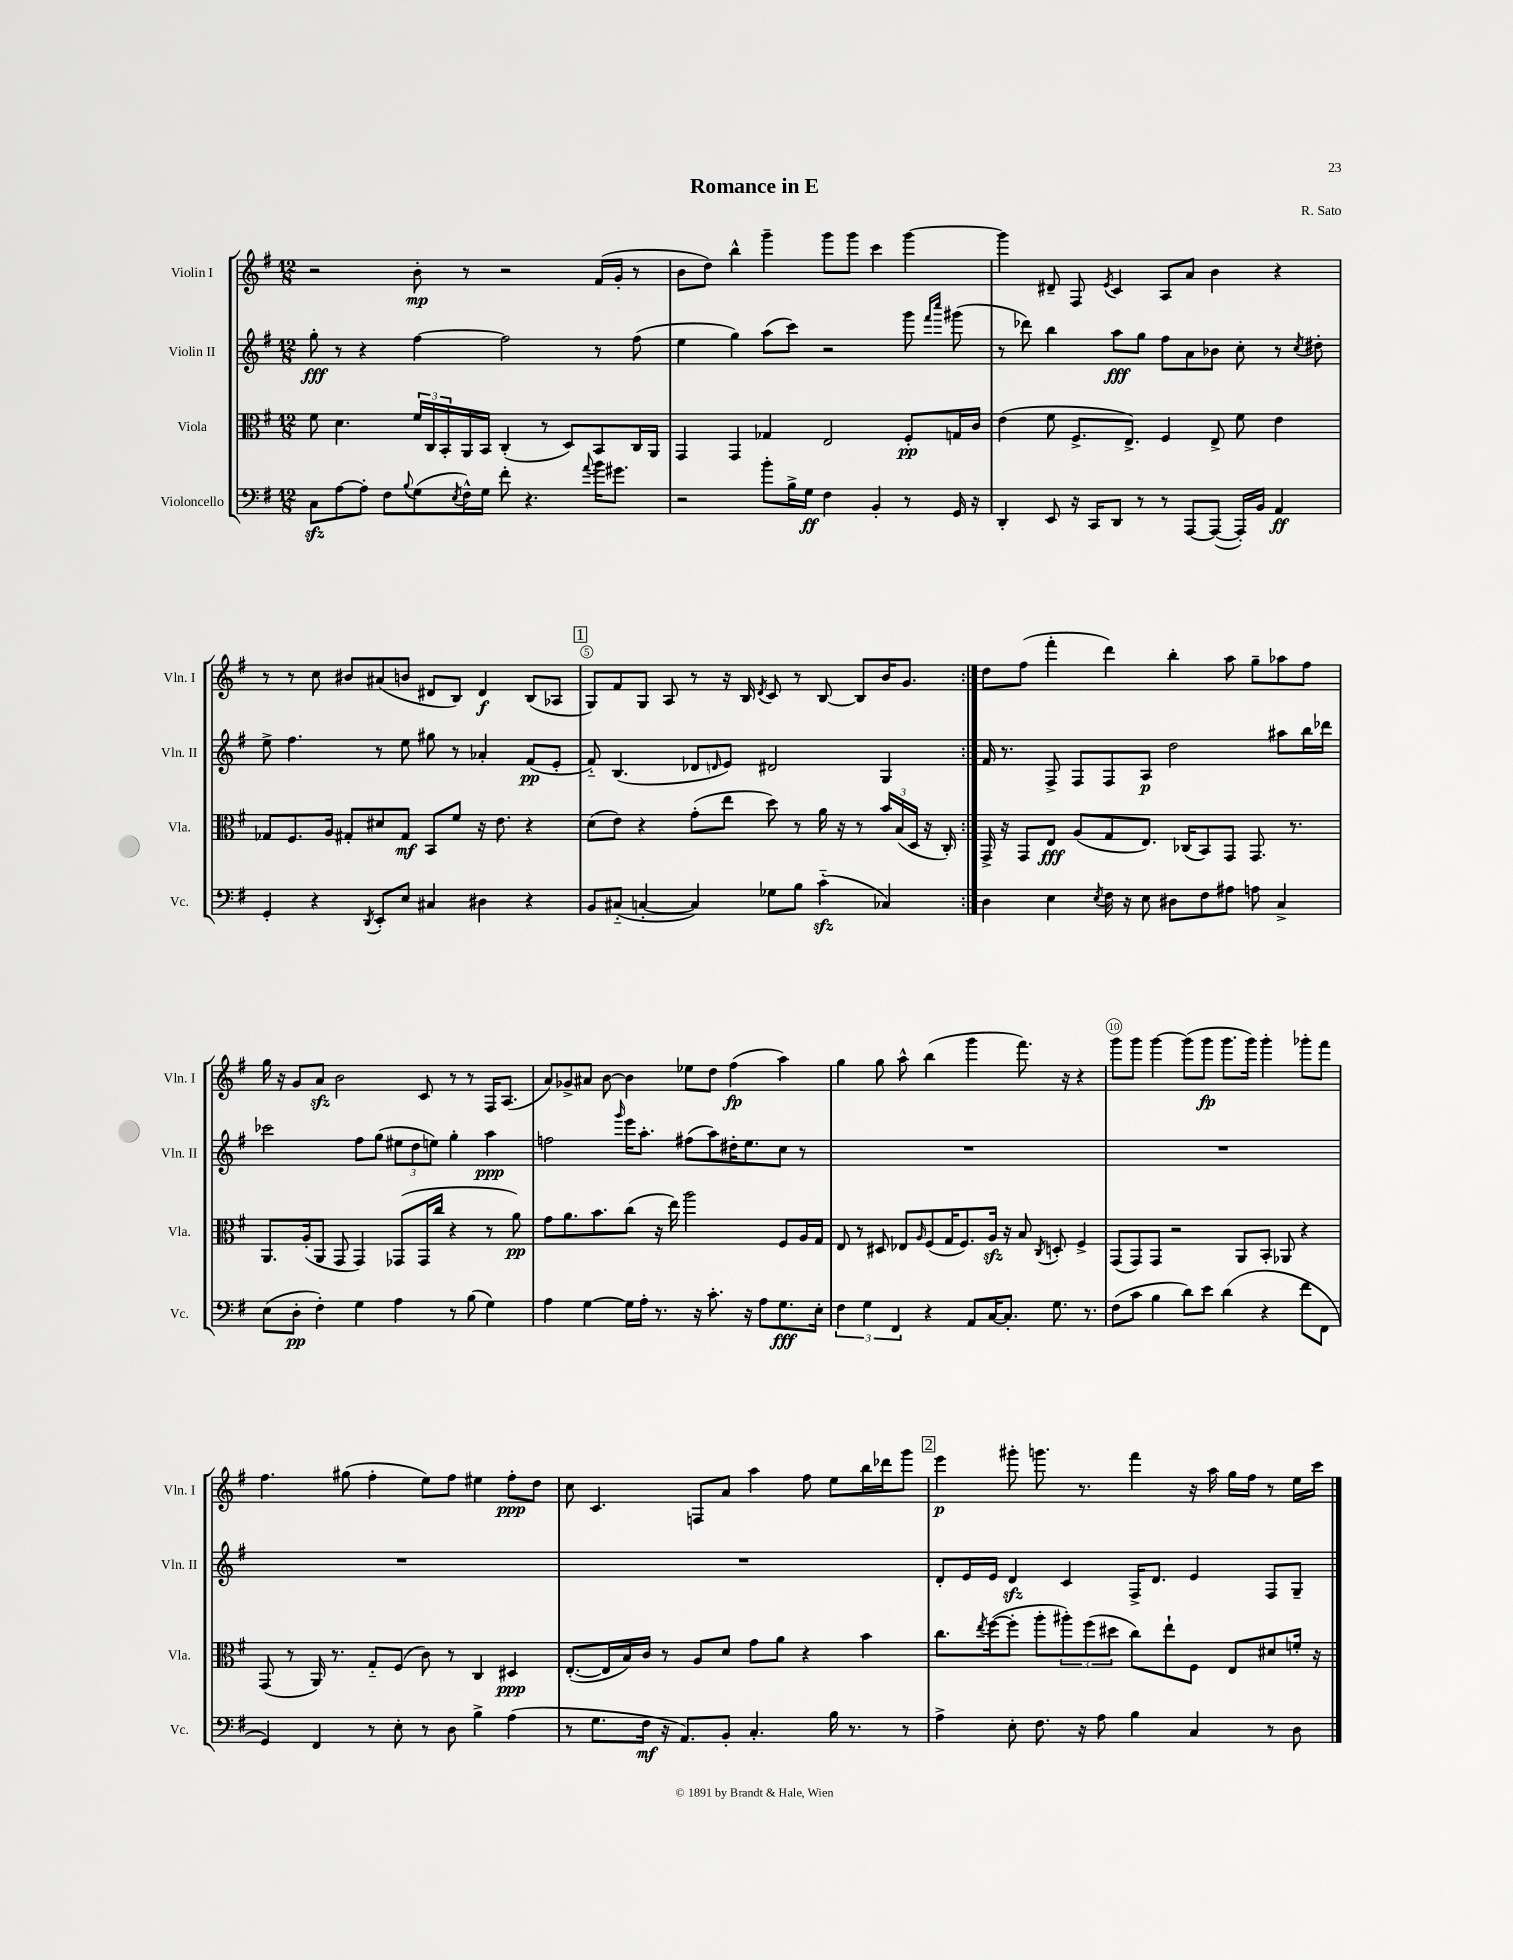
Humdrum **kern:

**kern	**dynam	**kern	**dynam	**kern	**dynam	**kern	**dynam
*part4	*part4	*part3	*part3	*part2	*part2	*part1	*part1
*staff4	*staff4	*staff3	*staff3	*staff2	*staff2	*staff1	*staff1
*I"Violoncello	*	*I"Viola	*	*I"Violin II	*	*I"Violin I	*
*I'Vc.	*	*I'Vla.	*	*I'Vln. II	*	*I'Vln. I	*
*clefF4	*	*clefC3	*	*clefG2	*	*clefG2	*
*k[f#]	*	*k[f#]	*	*k[f#]	*	*k[f#]	*
*M12/8	*	*M12/8	*	*M12/8	*	*M12/8	*
=1	=1	=1	=1	=1	=1	=1	=1
8Czz\L	.	8f#\	.	8gg'\	fff	2r	.
[8A\	.	4.d\	.	8r	.	.	.
8A'\J]	.	.	.	4r	.	.	.
8F#\L	.	.	.	.	.	.	.
8qqB/	.	.	.	.	.	.	.
(8G\	.	24f#/LL	.	[4ff#\	.	8b'\	mp
.	.	24C/	.	.	.	.	.
.	.	24BB'/	.	.	.	.	.
8qE/	.	.	.	.	.	.	.
16F#^^\L)	.	16AA/	.	.	.	8r	.
16G\JJ	.	16BB/JJ	.	.	.	.	.
8f#'\	.	(4C'/	.	2ff#\]	.	2r	.
4.r	.	.	.	.	.	.	.
.	.	8r	.	.	.	.	.
.	.	8D/L)	.	.	.	.	.
8qqa/	.	.	.	.	.	.	.
16b\KL	.	8BB/	.	8r	.	(16f#/LL	.
8.g#X\J	.	.	.	.	.	16g'/JJ	.
.	.	16C/L	.	(8ff#\	.	8r	.
.	.	16AA/JJ	.	.	.	.	.
=2	=2	=2	=2	=2	=2	=2	=2
2r	.	4GG/	.	4ee\	.	8b\L	.
.	.	.	.	.	.	8dd\J)	.
.	.	4GG/	.	4gg\)	.	4bb^^\	.
8b'\L	.	4G-X/	.	(8aa\L	.	4ggg~\	.
16B^\L	.	.	.	8ccc\J)	.	.	.
16G\JJ	ff	.	.	.	.	.	.
4F#\	.	2E/	.	2r	.	8ggg\L	.
.	.	.	.	.	.	8ggg\J	.
4BB'/	.	.	.	.	.	4ccc\	.
8r	.	8F#'/L	pp	8ggg\	.	[4ggg\	.
.	.	.	.	16qqfff#/LL	.	.	.
.	.	.	.	16qqcccc/JJ	.	.	.
16GG/	.	16Gn/L	.	(8ggg#X\	.	.	.
16r	.	16c/JJ	.	.	.	.	.
=3	=3	=3	=3	=3	=3	=3	=3
4DD'/	.	(4e\	.	8r	.	4ggg\]	.
.	.	.	.	8ddd-X\)	.	.	.
8EE/	.	8f#\	.	4bb\	.	8d#X~/	.
16r	.	8.F#^/L	.	.	.	8F#/	.
16CC/KL	.	.	.	.	.	.	.
.	.	.	.	.	.	8qe/	.
8DD/J	.	.	.	8aa\L	fff	4c/	.
.	.	8.E^/J)	.	.	.	.	.
8r	.	.	.	8gg\J	.	.	.
8r	.	4F#/	.	8ff#\L	.	8A/L	.
[8AAA/L	.	.	.	8a\	.	8a/J	.
(8AAA/J_	.	8E^/	.	8b-X\J	.	4b\	.
16AAA'/LL])	.	8f#\	.	8cc'\	.	.	.
16BB/JJ	.	.	.	.	.	.	.
4AA/	ff	4e\	.	8r	.	4r	.
.	.	.	.	8qcc/	.	.	.
.	.	.	.	8dd#X'\	.	.	.
!!LO:LB:g=z
=4	=4	=4	=4	=4	=4	=4	=4
4GG'/	.	8G-X/L	.	8ee^\	.	8r	.
.	.	8.F#/	.	4.ff#\	.	8r	.
4r	.	.	.	.	.	8cc\	.
.	.	16A/Jk	.	.	.	.	.
.	.	8G#X'/L	.	.	.	8b#X/L	.
8qDD/	.	.	.	.	.	.	.
8EE'/L	.	8d#X/	.	8r	.	(8a#X/	.
8E/J	.	8G#/J	mf	8ee\	.	8bn/J	.
4C#X/	.	8BB/L	.	8gg#X\	.	8d#X/L	.
.	.	8f#/J	.	8r	.	8B/J)	.
4D#X\	.	16r	.	4a-X'/	.	4d#/	f
.	.	8.e\	.	.	.	.	.
4r	.	4r	.	(8f#/L	pp	(8B/L	.
.	.	.	.	8e'/J	.	8A-X/J	.
!!LO:REH:place=s1:t=1
=5	=5	=5	=5	=5	=5	=5	=5
8BB/L	.	(8d\L	.	8f#/)	.	8G/L)	.
(8C#X/J	.	8e\J)	.	(4.B/	.	8f#/	.
[4Cn'/	.	4r	.	.	.	8G/J	.
.	.	.	.	.	.	8A/	.
4C/])	.	(8g'\L	.	8d-X/L	.	8r	.
.	.	.	.	16qqdn/	.	.	.
.	.	8ee\J	.	8e/J)	.	16r	.
.	.	.	.	.	.	16B/	.
.	.	.	.	.	.	8qd/	.
8G-X\L	.	8dd\)	.	2d#X/	.	8c/	.
8B\J	.	8r	.	.	.	8r	.
(4czz\	.	16a\	.	.	.	[8B/	.
.	.	16r	.	.	.	.	.
.	.	8r	.	.	.	8B/L]	.
4C-X/)	.	24b/LL	.	4G/	.	16b/K	.
.	.	(24B/	.	.	.	.	.
.	.	.	.	.	.	8.g/J	.
.	.	24D/JJ	.	.	.	.	.
.	.	16r	.	.	.	.	.
.	.	16C'/)	.	.	.	.	.
=6:|!	=6:|!	=6:|!	=6:|!	=6:|!	=6:|!	=6:|!	=6:|!
4D\	.	16GG^/	.	16f#/	.	8dd\L	.
.	.	16r	.	8.r	.	.	.
.	.	8GG/L	.	.	.	(8ff#\J	.
4E\	.	8E/J	fff	8F#^/	.	4fff#'\	.
.	.	(8A/L	.	8F#/L	.	.	.
8qE/	.	.	.	.	.	.	.
16F#\	.	8G/	.	8F#/	.	4ddd\)	.
16r	.	.	.	.	.	.	.
8E\	.	8.E/J)	.	8A/J	p	.	.
8D#X\L	.	.	.	2dd\	.	4bb'\	.
.	.	(16C-X/KL	.	.	.	.	.
8F#\	.	8BB/)	.	.	.	.	.
8A#X\J	.	8GG/J	.	.	.	8aa\	.
8An\	.	8.GG/	.	.	.	8gg~\L	.
4C^/	.	.	.	8aa#X\L	.	8aa-X\	.
.	.	8.r	.	.	.	.	.
.	.	.	.	16bb\L	.	8ff#\J	.
.	.	.	.	16ddd-X\JJ	.	.	.
!!LO:LB:g=z
=7	=7	=7	=7	=7	=7	=7	=7
(8E\L	.	8.AA/L	.	2ccc-X\	.	16gg\	.
.	.	.	.	.	.	16r	.
8D'\J	pp	.	.	.	.	8g/L	.
.	.	(16A'/k	.	.	.	.	.
4F#'\)	.	8AA/J	.	.	.	8azz/J	.
.	.	8GG/	.	.	.	2b\	.
4G\	.	4GG/)	.	8ff#\L	.	.	.
.	.	.	.	(8gg\J	.	.	.
4A\	.	(8GG-X/L	.	12ee#X\L	.	.	.
.	.	.	.	12dd\	.	.	.
.	.	16GG-/L	.	.	.	8c/	.
.	.	.	.	12een\J)	.	.	.
.	.	16cc/JJ	.	.	.	.	.
8r	.	4r	.	4gg'\	.	8r	.
(8B\	.	.	.	.	.	8r	.
4G\)	.	8r	.	4aa\	ppp	16F#/KL	.
.	.	.	.	.	.	(8.A/J	.
.	.	8a\)	pp	.	.	.	.
=8	=8	=8	=8	=8	=8	=8	=8
4A\	.	8g\L	.	2ffn\	.	8a/L)	.
.	.	8.a\	.	.	.	8g-X^/	.
[4G\	.	.	.	.	.	8a#X/J	.
.	.	8.b\	.	.	.	.	.
.	.	.	.	.	.	[8b\	.
.	.	.	.	16qqggg/	.	.	.
16G\LL]	.	(8cc\J	.	16eee\KL	.	4b\]	.
16A'\JJ	.	.	.	8.aa'\J	.	.	.
8.r	.	16r	.	.	.	.	.
.	.	16ee\)	.	.	.	.	.
.	.	2aa\	.	(8ff#X\L	.	8ee-X\L	.
16r	.	.	.	.	.	.	.
8.c'\	.	.	.	8aa\)	.	8dd\J	.
.	.	.	.	16dd#X'\K	.	(4ff#\	fp
16r	.	.	.	8.ee\	.	.	.
8A\L	.	.	.	.	.	.	.
8.G\	fff	8F#/L	.	8cc\J	.	4aa\)	.
.	.	16A/L	.	8r	.	.	.
16E'\Jk	.	16G/JJ	.	.	.	.	.
=9	=9	=9	=9	=9	=9	=9	=9
6F#\	.	8E/	.	1.r	.	4gg\	.
.	.	8r	.	.	.	.	.
6G\	.	.	.	.	.	.	.
.	.	8D#X/	.	.	.	8gg\	.
6FF#/	.	.	.	.	.	.	.
.	.	8E-X/L	.	.	.	8aa^^\	.
.	.	16qqA/	.	.	.	.	.
4r	.	(8F#/	.	.	.	(4bb\	.
.	.	16G/K	.	.	.	.	.
.	.	8.F#/)	.	.	.	.	.
8AA/L	.	.	.	.	.	4ggg\	.
[16C/K	.	16Azz/Jk	.	.	.	.	.
8.C'/J]	.	16r	.	.	.	.	.
.	.	8B/	.	.	.	8.fff#\)	.
.	.	8qC/	.	.	.	.	.
8.G\	.	8Dn'/	.	.	.	.	.
.	.	.	.	.	.	16r	.
.	.	4F#^/	.	.	.	4r	.
8.r	.	.	.	.	.	.	.
=10	=10	=10	=10	=10	=10	=10	=10
(8F#\L	.	(8GG/L	.	1.r	.	8ggg\L	.
8c\J	.	8GG/)	.	.	.	8ggg\J	.
4B\	.	8GG/J	.	.	.	[4ggg\	.
.	.	2r	.	.	.	.	.
8d\L)	.	.	.	.	.	(8ggg\L]	.
8e\J	.	.	.	.	.	8ggg\J	fp
(4d\	.	.	.	.	.	8.ggg\L	.
.	.	8AA/L	.	.	.	.	.
.	.	.	.	.	.	16ggg\Jk)	.
4r	.	8BB'/J	.	.	.	4ggg'\	.
.	.	8AA-X/	.	.	.	.	.
8f#\L	.	4r	.	.	.	8ggg-X'\L	.
8FF#\J	.	.	.	.	.	8fff#\J	.
!!LO:LB:g=z
=11	=11	=11	=11	=11	=11	=11	=11
4GG/)	.	(8GG/	.	1.r	.	4.ff#\	.
.	.	8r	.	.	.	.	.
4FF#/	.	16AA/)	.	.	.	.	.
.	.	8.r	.	.	.	.	.
.	.	.	.	.	.	(8gg#X\	.
8r	.	8G/L	.	.	.	4ff#'\	.
8E'\	.	(8F#/J	.	.	.	.	.
8r	.	8c\)	.	.	.	8ee\L)	.
8D\	.	8r	.	.	.	8ff#\J	.
4B^\	.	4C/	.	.	.	4ee#X\	.
(4A\	.	4D#X/	ppp	.	.	8ff#'\L	ppp
.	.	.	.	.	.	8dd\J	.
=12	=12	=12	=12	=12	=12	=12	=12
8r	.	([8.E'/L	.	1.r	.	8cc\	.
8.G\L	.	.	.	.	.	4.c/	.
.	.	16E/L]	.	.	.	.	.
.	.	16B/)	.	.	.	.	.
16F#\Jk	mf	16c/JJ	.	.	.	.	.
16r	.	8r	.	.	.	.	.
8.AA/L)	.	.	.	.	.	.	.
.	.	8A/L	.	.	.	8Fn/L	.
8BB'/J	.	8d/J	.	.	.	8a/J	.
4.C'/	.	8g\L	.	.	.	4aa\	.
.	.	8a\J	.	.	.	.	.
.	.	4r	.	.	.	8ff#\	.
16B\	.	.	.	.	.	8ee\L	.
8.r	.	.	.	.	.	.	.
.	.	4b\	.	.	.	16bb\L	.
.	.	.	.	.	.	16ddd-X\J	.
8r	.	.	.	.	.	8ggg\J	.
!!LO:REH:place=s1:t=2
=13	=13	=13	=13	=13	=13	=13	=13
4A^\	.	8.cc\L	.	8d'/L	.	4eee\	p
.	.	.	.	16e/L	.	.	.
.	.	8qee/	.	.	.	.	.
.	.	([16ff#\k	.	16e/JJ	.	.	.
8E'\	.	8ff#'\J]	.	4dzz/	.	8ggg#X'\	.
8.F#\	.	8aa'\L	.	.	.	8.gggn\	.
.	.	12aa#X'\)	.	4c/	.	.	.
16r	.	.	.	.	.	8.r	.
.	.	(12ff#\	.	.	.	.	.
8A\	.	.	.	.	.	.	.
.	.	12dd#X\J	.	.	.	.	.
4B\	.	8cc\L)	.	16F#^/KL	.	4fff#\	.
.	.	.	.	8.d/J	.	.	.
.	.	8ee`\	.	.	.	.	.
4C/	.	8F#\J	.	4e/	.	16r	.
.	.	.	.	.	.	16aa\	.
.	.	8E/L	.	.	.	16gg\LL	.
.	.	.	.	.	.	16ff#\JJ	.
8r	.	8d#X/	.	8F#/L	.	8r	.
8D\	.	16fn'/Jk	.	8G~/J	.	16ee\LL	.
.	.	16r	.	.	.	16ccc\JJ	.
==	==	==	==	==	==	==	==
*-	*-	*-	*-	*-	*-	*-	*-
